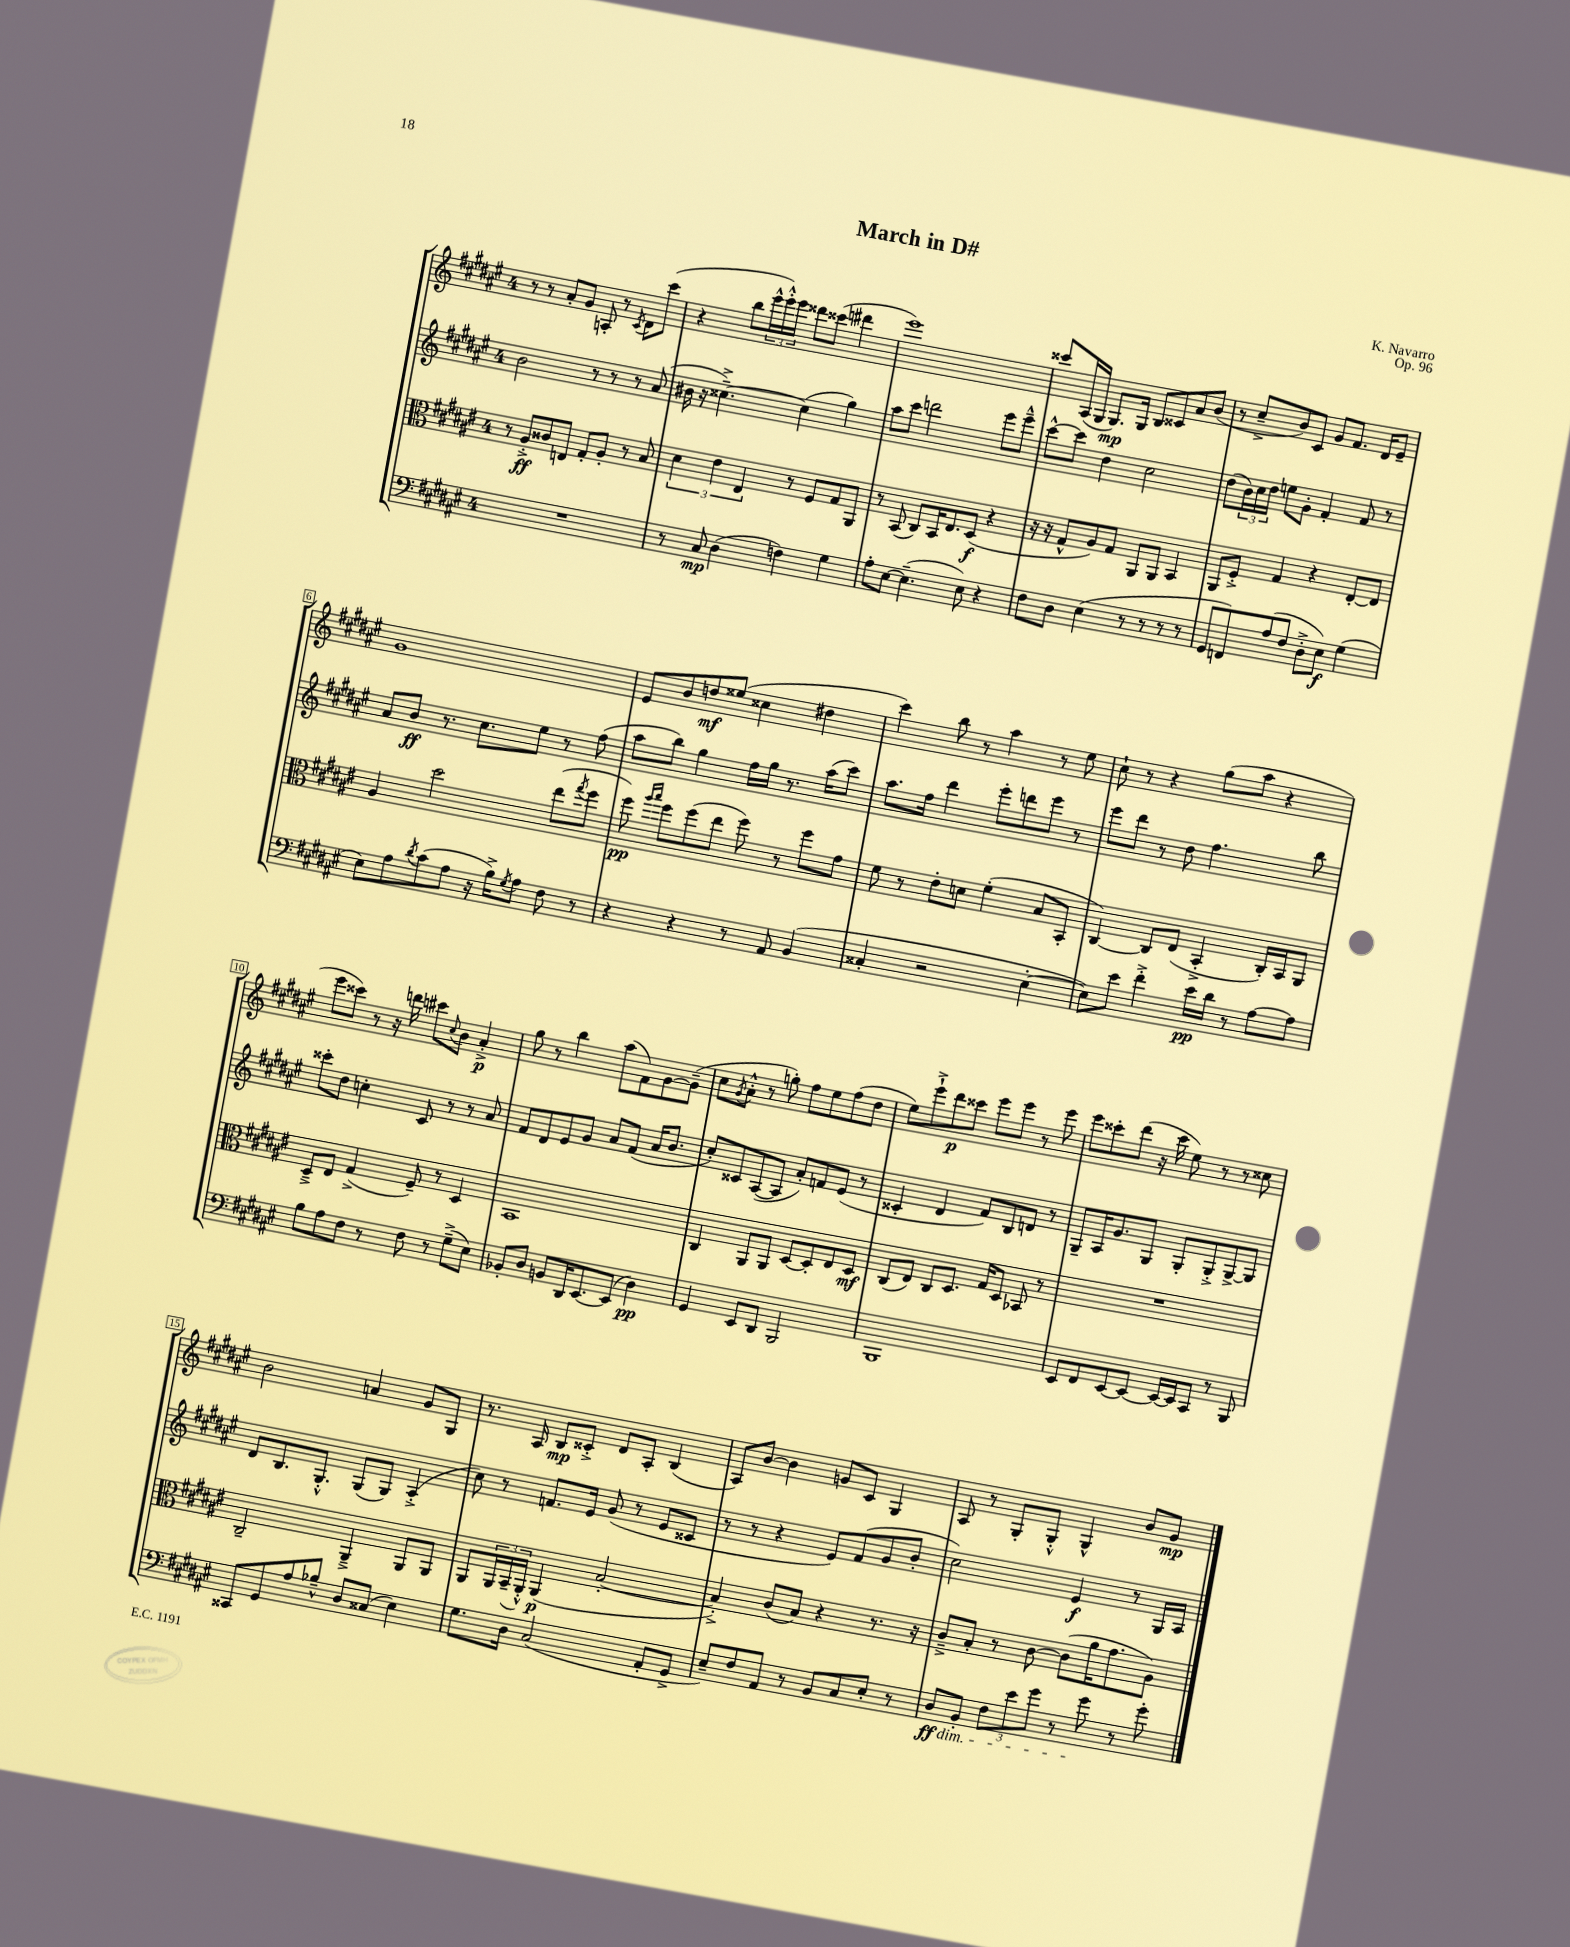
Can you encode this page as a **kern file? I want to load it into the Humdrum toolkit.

**kern	**kern	**kern	**kern
*staff4	*staff3	*staff2	*staff1
*clefF4	*clefC3	*clefG2	*clefG2
*k[f#c#g#d#a#e#]	*k[f#c#g#d#a#e#]	*k[f#c#g#d#a#e#]	*k[f#c#g#d#a#e#]
*M4/4	*M4/4	*M4/4	*M4/4
1r	8r	2b\	8r
.	8A#'^/L	.	8r
.	8c##/	.	8a#'/L
.	8E/J	.	8g#/J
.	8G#'/L	8r	8A'/
.	8A#'/J	8r	8r
.	.	.	8qc#/
.	8r	8r	8d#\L
.	8B/	(8a#/	(8ccc#\J
=	=	=	=
8r	6d#\	16b#\	4r
.	.	16r	.
8C#/	.	[4.cc##~^\)	.
.	6e#\	.	.
(4D#\	.	.	8bb\L
.	6E#/	.	.
.	.	.	24eee#^^\L
.	.	.	24eee#'^^\)
.	.	.	24eee#\JJ
4F\)	8r	(4cc##\]	8ddd##\L
.	8F#/L	.	(8ccc##\J
4G#\	8G#/	4gg#\)	4ddd#\
.	8AA#/J	.	.
=	=	=	=
8A#'\L	8r	8aa#\L	1eee#)
[8E#\J	(8BB/	8ccc#\J	.
(4.E#~\]	8C#/L)	2ddd\	.
.	16BB/K	.	.
.	8.E#/	.	.
8E#\)	(8D#/J	.	.
4r	4r	8eee#\L	.
.	.	8eee#~^^\J	.
=	=	=	=
8F#\L	16r	[8ccc#^^\L	8ccc##/L
.	16r	.	.
8D#\J	8G#^^/L	8ccc#\]J	(16A#/L
.	.	.	16G#/JJ
(4E#\	8A#/)	4dd#\	8.G#/L)
.	8G#/J	.	.
.	.	.	16G#/Jk
8r	8AA#/L	2cc#\	8B/L
8r	8AA#/J	.	8c##/
8r	4BB/	.	8a#/
8r	.	.	(8b/J
=	=	=	=
8GG#/L	8AA#/L	(8dd#\L	8r
8FF/)	8F#'^/J	24b\L)	8cc#~^/L
.	.	24cc#\	.
.	.	24dd#\JJ	.
(8A#/	4G#/	8ee\L	8b/)
8F#/J	.	8g#'\J	8c#/J
8D#'^\L	4r	4f#'/	8g#/L
8E#\J)	.	.	8.f#/J
(4G#\	[8E#'/L	8f#/	.
.	.	.	16d#/LK
.	8E#/]J	8r	8e#~/J
=	=	=	=
8E#\L)	4A#/	8a#/L	1g#
8A#\	.	8b/J	.
8qd#/	.	.	.
(8c#\	2dd#\	8.r	.
8A#\J	.	.	.
.	.	8.cc#\L	.
16r	.	.	.
16B^\LK)	.	.	.
8qG#/	.	.	.
8A#\J	.	8ee#\J	.
8F#\	(8ee#\L	8r	.
.	8qgg#/	.	.
8r	8ff#\J	(8ff#\	.
=	=	=	=
4r	8ff#\)	8aa#\L	8e#/L
.	16qqaa#/LL	.	.
.	16qqbb/JJ	.	.
.	8ff#\L	8bb\J)	8b/
4r	(8ff#\	4gg#\	8dd/
.	8ee#\J	.	(8ee##/J
8r	8ff#\)	16ff#\LL	4cc##\
.	.	16gg#\JJ	.
8AA#/	8r	8.r	.
(4BB/	8ff#\L	.	4dd#\
.	.	(16aa#\LK	.
.	8g#\J	8ccc#\J)	.
=	=	=	=
4C##'/	8f#\	8.aa#\L	4ccc#\)
.	8r	.	.
.	.	16ff#\Jk	.
2r	8e#'\L	4ddd#\	8bb\
.	8d\J	.	8r
.	(4f#'\	8eee#'\L	4aa#\
.	.	8ddd\	.
[4E#'\	8B/L	8eee#\J	8r
.	8BB'/J	8r	8ee#\
=	=	=	=
8E#\]L)	[4C#/)	8eee#\L	8cc#`\
8e#\J	.	8ddd#\J	8r
4f#'^\	8C#/]L	8r	4r
.	(8E#/J	8dd#\	.
16e#\LL	4BB'^/	4.ff#\	(8gg#\L
16d#\JJ	.	.	.
8r	.	.	8aa#\J
[8A#\L	16C#'/LL)	.	4r
.	16BB/J	.	.
8A#\]J	8AA#/J	8bb\	.
=	=	=	=
8B\L	8D#~^/L	8ccc##'\L	8eee#\L
8A#\	8E#/J	8dd#\J	8ccc##\J)
8F#\J	(4G#^/	4cc'\	8r
8r	.	.	16r
.	.	.	16ddd\
8F#\	8F#~/)	8c#/	8ccc#\L
.	.	.	8qqcc#/
8r	8r	8r	8b\J
(8G#~^\L	4D#/	8r	4a#'^/
8E#\J)	.	8a#/	.
=	=	=	=
8BB-'/L	1BB	8f#/L	8gg#\
8D#/J	.	8d#/	8r
8BB/L	.	8e#/	4bb\
16DD#/K	.	8g#/J	.
[8.EE#/	.	.	.
.	.	8a#/L	(8aa#\L
(8EE#/]J	.	(8f#/J	8f#\)
4D#\)	.	16a#/LK	[8g#\
.	.	8.b/J	.
.	.	.	(8g#~\]J
=	=	=	=
4GG#/	4C#/	8cc#'/L)	8cc#\L
.	.	.	8qg#/
.	.	8c##/	8a#'^^\J
8EE#/L	8AA#/L	([8A#/	8r
8DD#/J	8AA#/J	8A#/]J	8gg'\)
2BBB/	[8D#/L	8a#'/L)	8ff#\L
.	8D#'/]	8f/	8ee#\
.	8E#/	(8e#/J	(8ff#\
.	8D#/J	8r	8dd#\J
=	=	=	=
1BBB	(8C#/L	4c##'/	8ee#\L)
.	8E#/J)	.	8eee#`^\
.	8C#/L	4d#/	8ddd#\
.	8.D#/J	.	8ccc##\J
.	.	8f#/L)	8eee#\L
.	16G#/LK	.	.
.	8D#/J	8B/	8eee#\J
.	8BB-/	8d/J	8r
.	8r	8r	8eee#\
=	=	=	=
8EE#/L	1r	8G#~/L	8eee#\L
8FF#/	.	16A#/K	8ccc##'\
.	.	8.g#/	.
[8EE#/	.	.	(8ddd#\J
8EE#/_J	.	8G#/J	16r
.	.	.	16ccc##\
16EE#/_LL	.	8G#'/L	8ee#\)
16EE#/]J	.	.	.
8CC#/J	.	8G#'^/	8r
8r	.	[8G#^/	8r
8BBB/	.	8G#/]J	8cc##\
=	=	=	=
8CC##/L	2C#~/	8d#/L	2b\
8GG#/	.	8.B/	.
8A#/	.	.	.
.	.	8.G#'^^/J	.
8B-~^^/J	.	.	.
8D#/L	4AA#~^/	(8G#/L	4a/
(8C##/J	.	8G#/J)	.
4E#\)	8AA#/L	(4A#'^/	8g#/L
.	8AA#/J	.	8G#/J
=	=	=	=
8.G#\L	8AA#/L	8cc#\)	8.r
.	24AA#/L	8r	.
.	(24BB~/	.	.
16D#\Jk	.	.	16A#/
.	24AA#'^^/JJ)	.	.
(2C#/	(4AA#/	8.f/L	8B/L
.	.	.	8c##'^/J
.	.	16e#/Jk	.
.	[2B'/	(8g#/	8d#/L
.	.	8r	8A#'/J
8AA#'/L	.	8e#/L	(4B/
8GG#^/J	.	8c##/J	.
=	=	=	=
8E#~/L)	4B'^/])	8r	8A#/L)
8F#/	.	8r	[8b/J
8AA#/J	(8c#/L	4r	4b\]
8r	8B/J)	.	.
8BB/L	4r	8e#/L)	8g/L
8C#/	.	(8f#/	8c#/J
8E#'/J	8.r	8g#/	4G#/
8r	.	8b'/J	.
.	16r	.	.
=	=	=	=
8D#/L	8c#~^/L	2cc#\)	8A#/
8BB'/J	8B'/J	.	8r
12F#\L	8r	.	8G#'/L
12e#\	.	.	.
.	[8c#\	.	8G#'^^/J
12g#\J	.	.	.
8r	(8c#\]L	4e#/	4G#^^/
8g#\	16a#\K	.	.
.	8.g#\	.	.
8r	.	8r	8b/L
8g#'\	8A#\J)	16G#/LL	8g#/J
.	.	16A#/JJ	.
==	==	==	==
*-	*-	*-	*-
